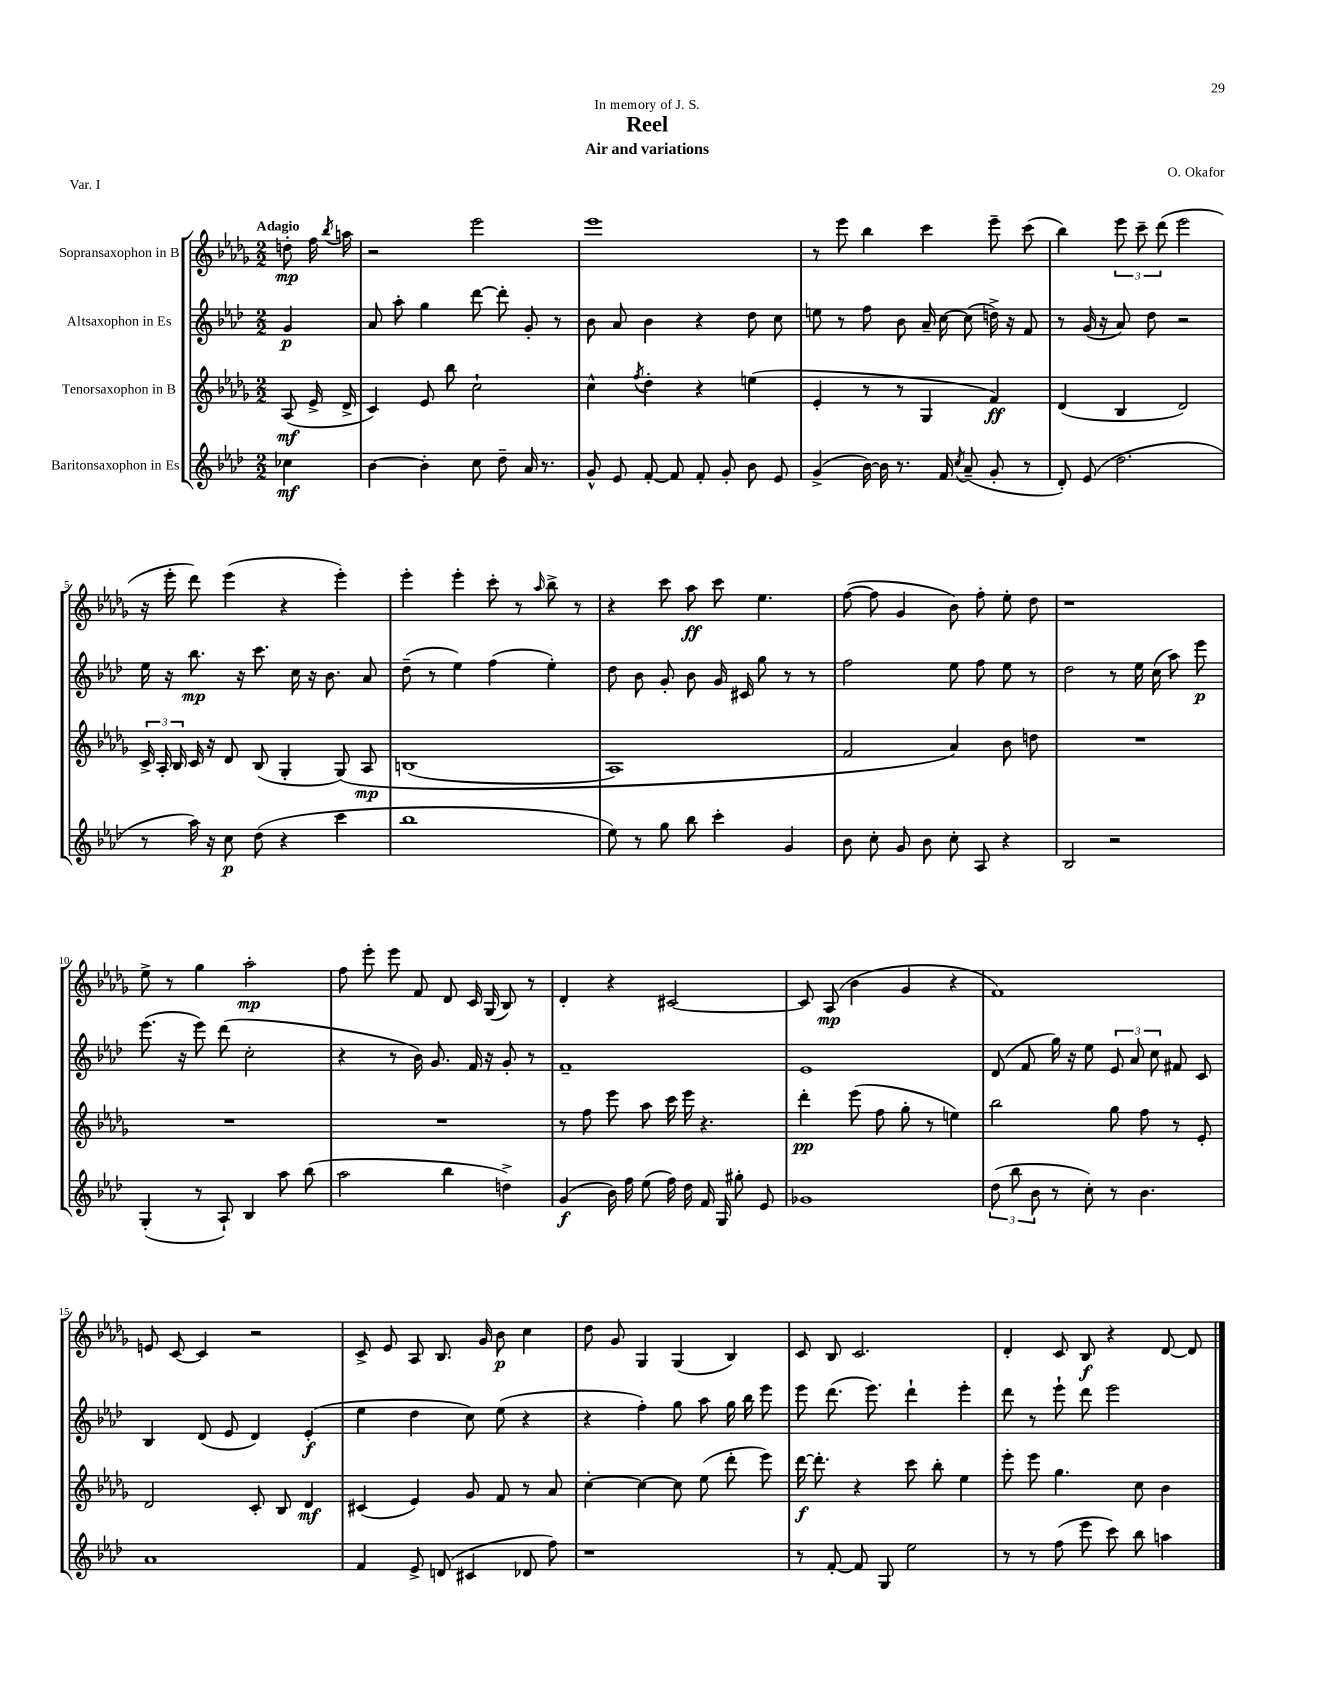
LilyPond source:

\header { title = "Reel" composer = "O. Okafor" subtitle = "Air and variations" dedication = "In memory of J. S." piece = "Var. I" }
<<
\new StaffGroup <<
\new Staff = "s0" \with { instrumentName = "Sopransaxophon in B" } {
    \clef treble \key des \major \numericTimeSignature \time 2/2 \partial 4 \tempo "Adagio"
    \autoBeamOff d''8-.\mp f''16 \acciaccatura { bes''8 } a''16 |
    r2 ees'''2 |
    ees'''1 |
    r8 ees'''8 bes''4 c'''4 ees'''8-- c'''8( |
    bes''4) \tuplet 3/2 { ees'''8 c'''8-- des'''8( } ees'''2 |
    r16 ees'''16-. des'''8) ees'''4( r4 ees'''4-.) |
    ees'''4-. ees'''4-. c'''8-. r8 \grace { aes''16 } bes''8-> r8 |
    r4 c'''8 aes''8\ff c'''8 ees''4. |
    f''8~( f''8 ges'4 bes'8) f''8-. ees''8-. des''8 |
    r1 |
    ees''8-> r8 ges''4 aes''2-.\mp |
    f''8 ees'''8-. ees'''8 f'8 des'8 c'16 ges16( bes8) r8 |
    des'4-. r4 cis'2~ |
    cis'8 aes8\mp( bes'4 ges'4 r4 |
    f'1) |
    e'8 c'8~ c'4 r2 |
    c'8-> ees'8 aes8 bes8. ges'16 bes'8\p c''4 |
    des''8 ges'8 ges4 ges4( bes4) |
    c'8 bes8 c'2. |
    des'4-. c'8 bes8\f r4 des'8~ des'8 \bar "|." |
}
\new Staff = "s1" \with { instrumentName = "Altsaxophon in Es" } {
    \clef treble \key aes \major \numericTimeSignature \time 2/2 \partial 4
    \autoBeamOff g'4\p |
    aes'8 aes''8-. g''4 des'''8~ des'''8-. g'8-. r8 |
    bes'8 aes'8 bes'4 r4 des''8 c''8 |
    e''8 r8 f''8 bes'8 aes'16-- c''16~ c''8( d''16->) r16 f'8 |
    r8 g'16( r16 aes'8) des''8 r2 |
    ees''16 r16 bes''8.\mp r16 c'''8. c''16 r16 bes'8. aes'8 |
    des''8--( r8 ees''4) f''4( ees''4-.) |
    des''8 bes'8 g'8-. bes'8 g'16 cis'16 g''8 r8 r8 |
    f''2 ees''8 f''8 ees''8 r8 |
    des''2 r8 ees''16 c''16( aes''8) ees'''8\p |
    ees'''8.( r16 ees'''8) des'''8( c''2-. |
    r4 r8 bes'16) g'8. f'16 r16 g'8-. r8 |
    f'1-- |
    ees'1 |
    des'8( f'8 g''16) r16 ees''8 \tuplet 3/2 { ees'8 aes'8 c''8 } fis'8 c'8 |
    bes4 des'8( ees'8 des'4) ees'4-.\f( |
    ees''4 des''4 c''8) ees''8( r4 |
    r4 f''4-.) g''8 aes''8 g''16 bes''16 ees'''8 |
    ees'''8 des'''8.( ees'''8.) des'''4-! ees'''4-. |
    des'''8 r8 ees'''8-! des'''8 ees'''2 \bar "|." |
}
\new Staff = "s2" \with { instrumentName = "Tenorsaxophon in B" } {
    \clef treble \key des \major \numericTimeSignature \time 2/2 \partial 4
    \autoBeamOff aes8\mf( ees'16-> des'16-> |
    c'4) ees'8 bes''8 c''2-! |
    c''4-^ \acciaccatura { f''8 } des''4-. r4 e''4( |
    ees'4-. r8 r8 ges4 f'4\ff) |
    des'4( bes4 des'2) |
    \tuplet 3/2 { c'16-> aes16-. bes16 } c'16 r16 des'8 bes8( ges4-. ges8)\( aes8\mp |
    b1( |
    aes1) |
    f'2 aes'4\) bes'8 d''8 |
    R1 |
    R1 |
    R1 |
    r8 f''8 ees'''8 aes''8 c'''16 ees'''16 r4. |
    des'''4-.\pp ees'''8( f''8 ges''8-. r8 e''4) |
    bes''2 ges''8 f''8 r8 ees'8-. |
    des'2 c'8-. bes8 des'4\mf |
    cis'4( ees'4) ges'8 f'8 r8 aes'8 |
    c''4~-. c''4~ c''8 ees''8( des'''8-. ees'''8) |
    des'''16~\f des'''8.-. r4 c'''8 bes''8-. ees''4 |
    ees'''8-. ees'''8 ges''4. c''8 bes'4 \bar "|." |
}
\new Staff = "s3" \with { instrumentName = "Baritonsaxophon in Es" } {
    \clef treble \key aes \major \numericTimeSignature \time 2/2 \partial 4
    \autoBeamOff ces''4\mf |
    bes'4~ bes'4-. c''8 des''8-- aes'16 r8. |
    g'8-^ ees'8 f'8~-. f'8 f'8-. g'8-. bes'8 ees'8 |
    g'4->( bes'16~) bes'16 r8. f'16 \acciaccatura { c''8 } aes'8--( g'8-. r8 |
    des'8-.) ees'8( des''2. |
    r8 aes''16) r16 c''8\p des''8( r4 c'''4 |
    bes''1 |
    ees''8) r8 g''8 bes''8 c'''4-. g'4 |
    bes'8 c''8-. g'8 bes'8 c''8-. aes8 r4 |
    bes2 r2 |
    g4-.( r8 aes8-!) bes4 aes''8 bes''8( |
    aes''2 bes''4 d''4->) |
    g'4\f( bes'16) f''16 ees''8( f''16) des''16 f'16 g16 gis''8-. ees'8 |
    ges'1 |
    \tuplet 3/2 { des''8( bes''8 bes'8 } r8 c''8-.) r8 bes'4. |
    aes'1 |
    f'4 ees'8-> d'8( cis'4 des'8 f''8) |
    r1 |
    r8 f'8~-. f'8 g8 ees''2 |
    r8 r8 f''8( ees'''8 c'''8) bes''8 a''4 \bar "|." |
}
>>
>>
